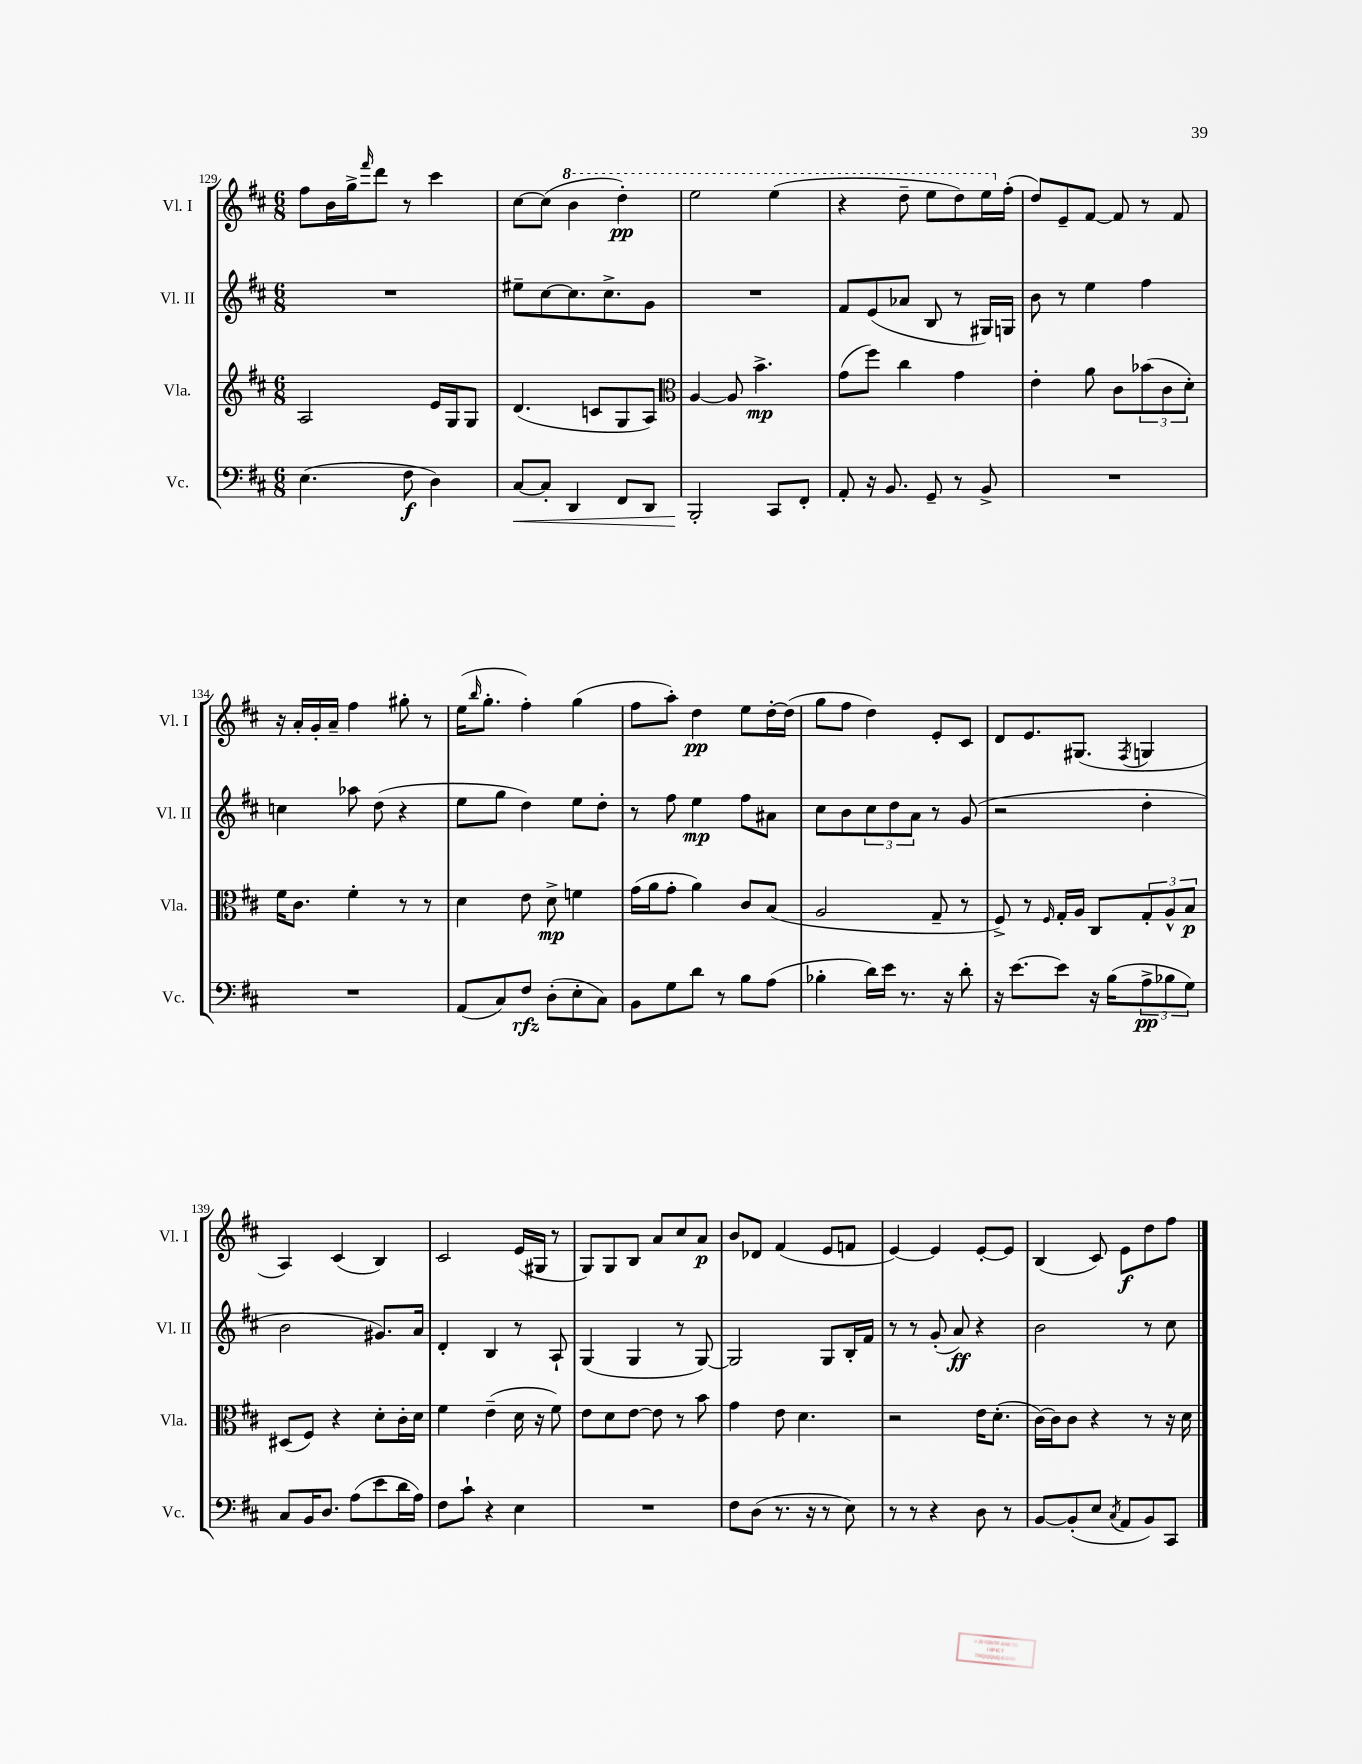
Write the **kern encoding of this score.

**kern	**kern	**kern	**kern
*staff4	*staff3	*staff2	*staff1
*clefF4	*clefG2	*clefG2	*clefG2
*k[f#c#]	*k[f#c#]	*k[f#c#]	*k[f#c#]
*M6/8	*M6/8	*M6/8	*M6/8
(4.E	2A	2.r	8ff#
.	.	.	16b
.	.	.	16gg^
.	.	.	16qqfff#
.	.	.	8ddd
8F#	.	.	8r
4D)	16e	.	4ccc#
.	16G	.	.
.	8G	.	.
=	=	=	=
[8C#	(4.d	8ee#~	[8cc#
8C#']	.	[8cc#	(8cc#]
4DD	.	8.cc#]	4bb
.	8c	.	.
.	.	8.cc#^	.
8FF#	8G	.	4ddd')
8DD	8A)	8g	.
=	=	=	=
*	*clefC3	*	*
2BBB'	[4A	2.r	2eee
.	8A]	.	.
.	4.b^	.	.
8CC#	.	.	(4eee
8FF#'	.	.	.
=	=	=	=
8AA'	(8g	8f#	4r
16r	8ff#)	(8e	.
8.BB	.	.	.
.	4cc#	8a-	8ddd~
8GG~	.	8B	8eee
8r	4g	8r	8ddd)
8BB^	.	16G#)	16eee
.	.	16G	(16ff#'
=	=	=	=
2.r	4e'	8b	8dd)
.	.	8r	8e~
.	8a	4ee	[8f#
.	8c#	.	8f#]
.	(12b-	4ff#	8r
.	12c#	.	.
.	.	.	8f#
.	12d')	.	.
=	=	=	=
2.r	16f#	4cc	16r
.	8.c#	.	16a'
.	.	.	16g'
.	.	.	16a~
.	4f#'	8aa-	4ff#
.	.	(8dd	.
.	8r	4r	8gg#'
.	8r	.	8r
=	=	=	=
(8AA	4d	8ee	(16ee
.	.	.	16qqbb
.	.	.	8.gg'
8C#)	.	8gg	.
8F#	8e	4dd)	4ff#')
(8D'	8d^	.	.
8E'	4f	8ee	(4gg
8C#)	.	8dd'	.
=	=	=	=
8BB	(16g	8r	8ff#
.	16a	.	.
8G	8g'	8ff#	8aa')
8d	4a)	4ee	4dd
8r	.	.	.
8B	8c#	8ff#	8ee
(8A	(8B	8a#	[16dd'
.	.	.	(16dd]
=	=	=	=
4B-'	2A	8cc#	8gg
.	.	8b	8ff#
16d)	.	12cc#	4dd)
16e	.	.	.
.	.	12dd	.
8.r	.	.	.
.	.	12a	.
.	8G~	8r	8e'
16r	.	.	.
8d'	8r	(8g	8c#
=	=	=	=
16r	8F#^)	2r	8d
[8.e	.	.	.
.	8r	.	8.e
.	16qqF#	.	.
8e]	16G'	.	.
.	16A	.	(8.G#
16r	8C#	.	.
(16B	.	.	.
.	.	.	8qF#
12A^	12G'	4dd'	4G
12B-	12A^^	.	.
12G)	12B	.	.
=	=	=	=
8C#	(8D#	2b	4A)
16BB	8F#)	.	.
8.D	.	.	.
.	4r	.	(4c#
(8A	.	.	.
8e	8d'	8.g#)	4B)
16d	16c#'	.	.
16A)	16d	16a	.
=	=	=	=
8F#	4f#	4d'	2c#
8c#`	.	.	.
4r	(4e~	4B	.
4E	16d	8r	(16e
.	16r	.	16G#
.	8f#)	8A`	8r
=	=	=	=
2.r	8e	(4G	8G)
.	8d	.	8G
.	[8e	4G	8B
.	8e]	.	8a
.	8r	8r	8cc#
.	8b	[8G)	8a
=	=	=	=
8F#	4g	2G]	8b
(8D	.	.	8d-
8.r	8e	.	(4f#
.	4.d	.	.
16r	.	.	.
8r	.	8G	8e
8E)	.	16B'	8f
.	.	16f#	.
=	=	=	=
8r	2r	8r	[4e)
8r	.	8r	.
4r	.	(8g'	4e]
.	.	8a)	.
8D	16e	4r	[8e'
.	(8.d'	.	.
8r	.	.	8e]
=	=	=	=
[8BB	[16c#)	2b	(4B
.	16c#]	.	.
(8BB']	8c#	.	.
8E	4r	.	8c#)
8qC#	.	.	.
8AA	.	.	8e
8BB)	8r	8r	8dd
8CC#	16r	8cc#	8ff#
.	16d	.	.
==	==	==	==
*-	*-	*-	*-
